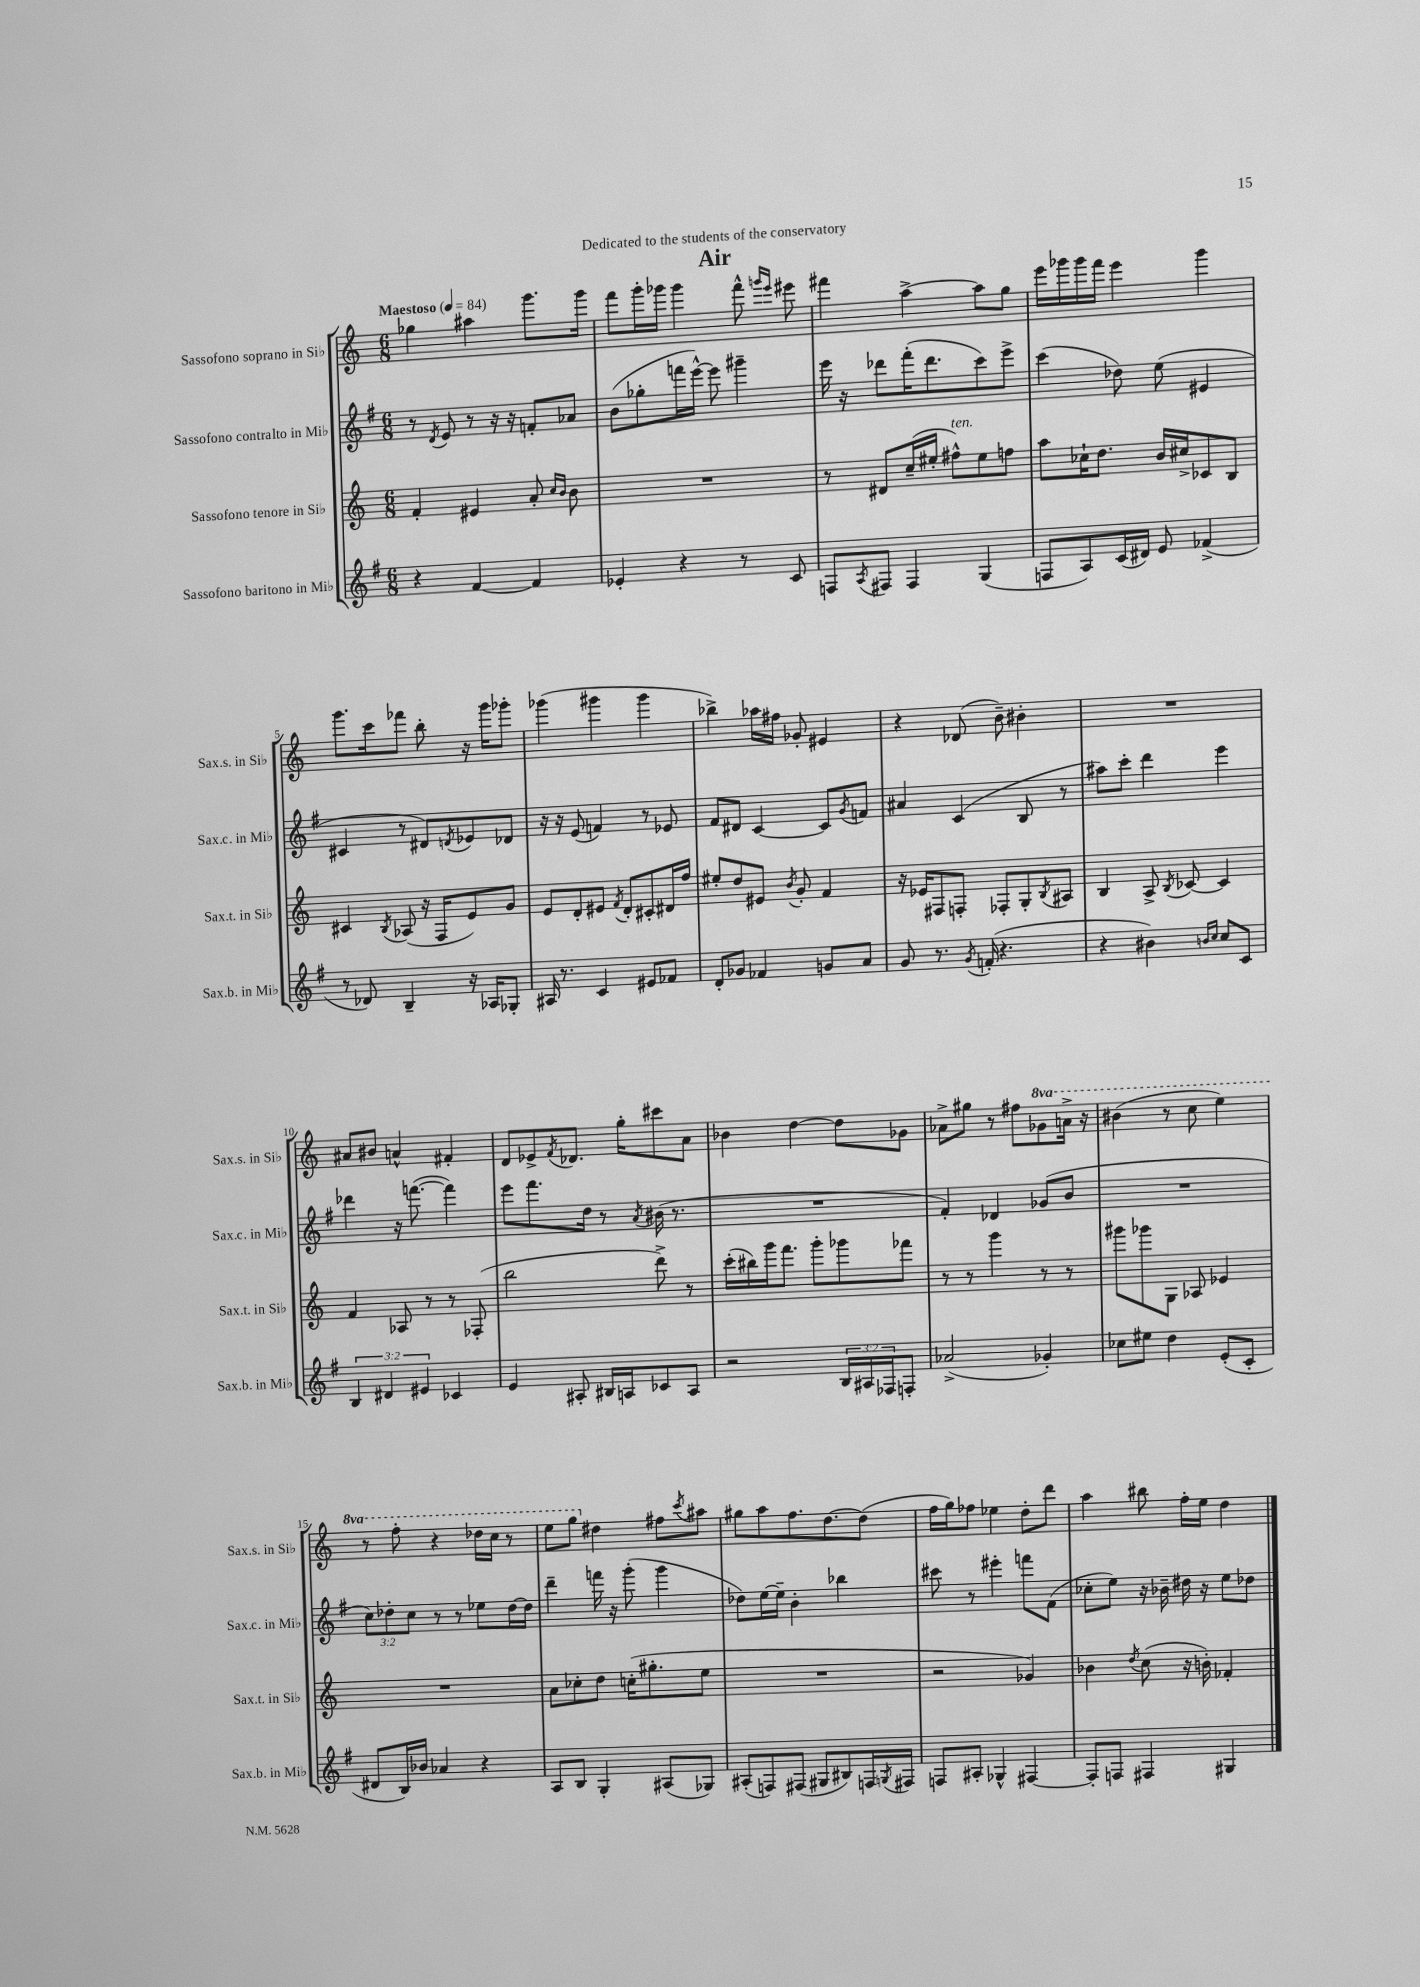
\header { title = "Air" dedication = "Dedicated to the students of the conservatory" }
<<
\new StaffGroup <<
\new Staff = "s0" \with { instrumentName = "Sassofono soprano in Sib" shortInstrumentName = "Sax.s. in Sib" } {
    \clef treble \key c \major \numericTimeSignature \time 6/8 \set Staff.ottavationMarkups = #ottavation-simple-ordinals \tempo "Maestoso" 4 = 84
    ges''4 ais''4 g'''8. g'''16 |
    f'''8 g'''16-. ges'''16 ges'''4 f'''8-^ \grace { g'''16 e'''16 } eis'''8 |
    fis'''4 a''4~-> a''8 g''8 |
    e'''16 ges'''16 ges'''16 f'''16 e'''4 ges'''4 |
    g'''8. c'''16 fes'''8 b''8-. r16 g'''16 ges'''8-. |
    ges'''4( gis'''4 gis'''4 |
    bes''4->) aes''16 fis''16 ges'8-. eis'4 |
    r4 des'8( b'8--) bis'4-. |
    R2. |
    ais'8 bis'8 a'4-^ fis'4-. |
    d'8 ees'8-> \acciaccatura { f'8 } des'8. g''16-. cis'''8 a'8 |
    bes'4 d''4~ d''8 ges'8 |
    aes'8-> gis''8 r8 fis''8 \ottava #1 ges''8 a''!16-> r16 |
    bis''4( r8 c'''8 e'''4) |
    r8 f'''8-. r4 des'''16 c'''16 r8 |
    e'''8 g'''8 \ottava #0 dis''4 fis''8 \acciaccatura { c'''8 } ais''8 |
    gis''8 a''8 f''8. d''8.~ d''8( |
    f''16 g''16) fes''8 ees''4 d''8-. d'''8 |
    a''4 bis''8 f''16-. e''16 d''4 \bar "|." |
}
\new Staff = "s1" \with { instrumentName = "Sassofono contralto in Mib" shortInstrumentName = "Sax.c. in Mib" } {
    \clef treble \key g \major \numericTimeSignature \time 6/8 \override Staff.TupletNumber.text = #tuplet-number::calc-fraction-text
    r8 \acciaccatura { d'8 } e'8 r8 r16 r16 f'8-. aes'8 |
    b'8( ges''8-. f'''16 e'''16~-^) e'''8 gis'''4-- |
    e'''16 r16 des'''8 fis'''16-.( des'''8. c'''8) e'''8-> |
    c'''4( des''8) e''8( eis'4 |
    cis'4 r8 dis'8) \acciaccatura { d'8 } ees'8 des'8 |
    r16 r16 e'8( f'4) r8 ees'8 |
    fis'8 dis'8 c'4~ c'8 \acciaccatura { g'8 } f'8 |
    ais'4 c'4( b8 r8 |
    ais''8) c'''8-. d'''4 e'''4 |
    des'''4 r16 f'''8.~( f'''4) |
    e'''8 fis'''8. d''16 r8 \acciaccatura { a'8 } bis'16( r8. |
    R2. |
    fis'4-.) des'4 ges'8( b'8 |
    R2. |
    \tuplet 3/2 { c''8) des''8-. c''8 } r8 r8 ees''8 des''16~ des''16 |
    d'''4-- f'''16 r16 g'''8-.( g'''4 |
    des''8) e''16~ e''16-- b'4-. bes''4 |
    cis'''8 r8 eis'''4-. f'''8 fis'8( |
    ces''8-. e''8) r16 bes'16-- dis''16 r16 e''8 des''8 \bar "|." |
}
\new Staff = "s2" \with { instrumentName = "Sassofono tenore in Sib" shortInstrumentName = "Sax.t. in Sib" } {
    \clef treble \key c \major \numericTimeSignature \time 6/8
    f'4-. eis'4 a'8-. \grace { c''16 b'16 } b'8 |
    R2. |
    r8 dis'8 c''16--( eis''16-. fis''8-^^\markup { \italic "ten." }) eis''8 f''8 |
    a''8 ces''16-! d''8. b'16 cis''16-> ces'8 b8 |
    cis'4 \acciaccatura { b8 } aes8( r16 f16 e'8) g'8 |
    e'8 d'8-. eis'8 \acciaccatura { f'8 } d'8-. cis'8-. dis'16 f''16 |
    eis''8-. d''8 eis'8 \acciaccatura { b'8 } g'8-. f'4 |
    r16 ees'16 fis8 f8-. fes8-. g8-. \acciaccatura { b8 } ais8 |
    b4 a8-> \acciaccatura { b8 } ces'8~ ces'4 |
    f'4 aes8 r8 r8 fes8-.( |
    b''2 d'''8->) r8 |
    c'''16-.( bis''16) g'''16 f'''8. g'''8-. ges'''8 fes'''8 |
    r8 r8 g'''4 r8 r8 |
    gis'''8 ges'''8 g8 aes8 ees'4 |
    R2. |
    a'8 ces''8-. d''8 c''16-.( gis''8.-. e''8 |
    R2. |
    r2 ges'4) |
    bes'4 \acciaccatura { d''8 } c''8( r16 b'16-.) fes'4-. \bar "|." |
}
\new Staff = "s3" \with { instrumentName = "Sassofono baritono in Mib" shortInstrumentName = "Sax.b. in Mib" } {
    \clef treble \key g \major \numericTimeSignature \time 6/8 \override Staff.TupletNumber.text = #tuplet-number::calc-fraction-text
    r4 fis'4~ fis'4 |
    ees'4-. r4 r8 c'8 |
    f8 \acciaccatura { a8 } fis8 fis4 g4( |
    f8 a8) c'16( dis'16) e'8 fes'4->( |
    r8 des'8) b4-- r16 aes16 ges8-. |
    ais16 r8. c'4 eis'8 fes'8 |
    d'8-. ges'8 fes'4 g'8 a'8 |
    g'8 r8. \acciaccatura { g'8 } f'16-.( r4. |
    r4 bis'4) \grace { b'16 c''16 } c''8 c'8 |
    \tuplet 3/2 { b4 dis'4 eis'4 } ces'4 |
    e'4 ais8-. bis16 a16 ces'8 a8 |
    r2 \tuplet 3/2 { b16 ais16 fes16 } f8-. |
    aes'2->( ges'4-.) |
    ces''8 eis''8 d''4 e'8-.( c'8-. |
    dis'8 b16) bes'16 aes'4 r4 |
    a8 b8 g4-. ais8( ges8) |
    ais8-.( f8) fis8( gis8 bis8) f16 \acciaccatura { g8 } fis16 |
    f8 ais8-. ges4-^ fis4~ |
    fis8-. f8 fis4 gis4 \bar "|." |
}
>>
>>
